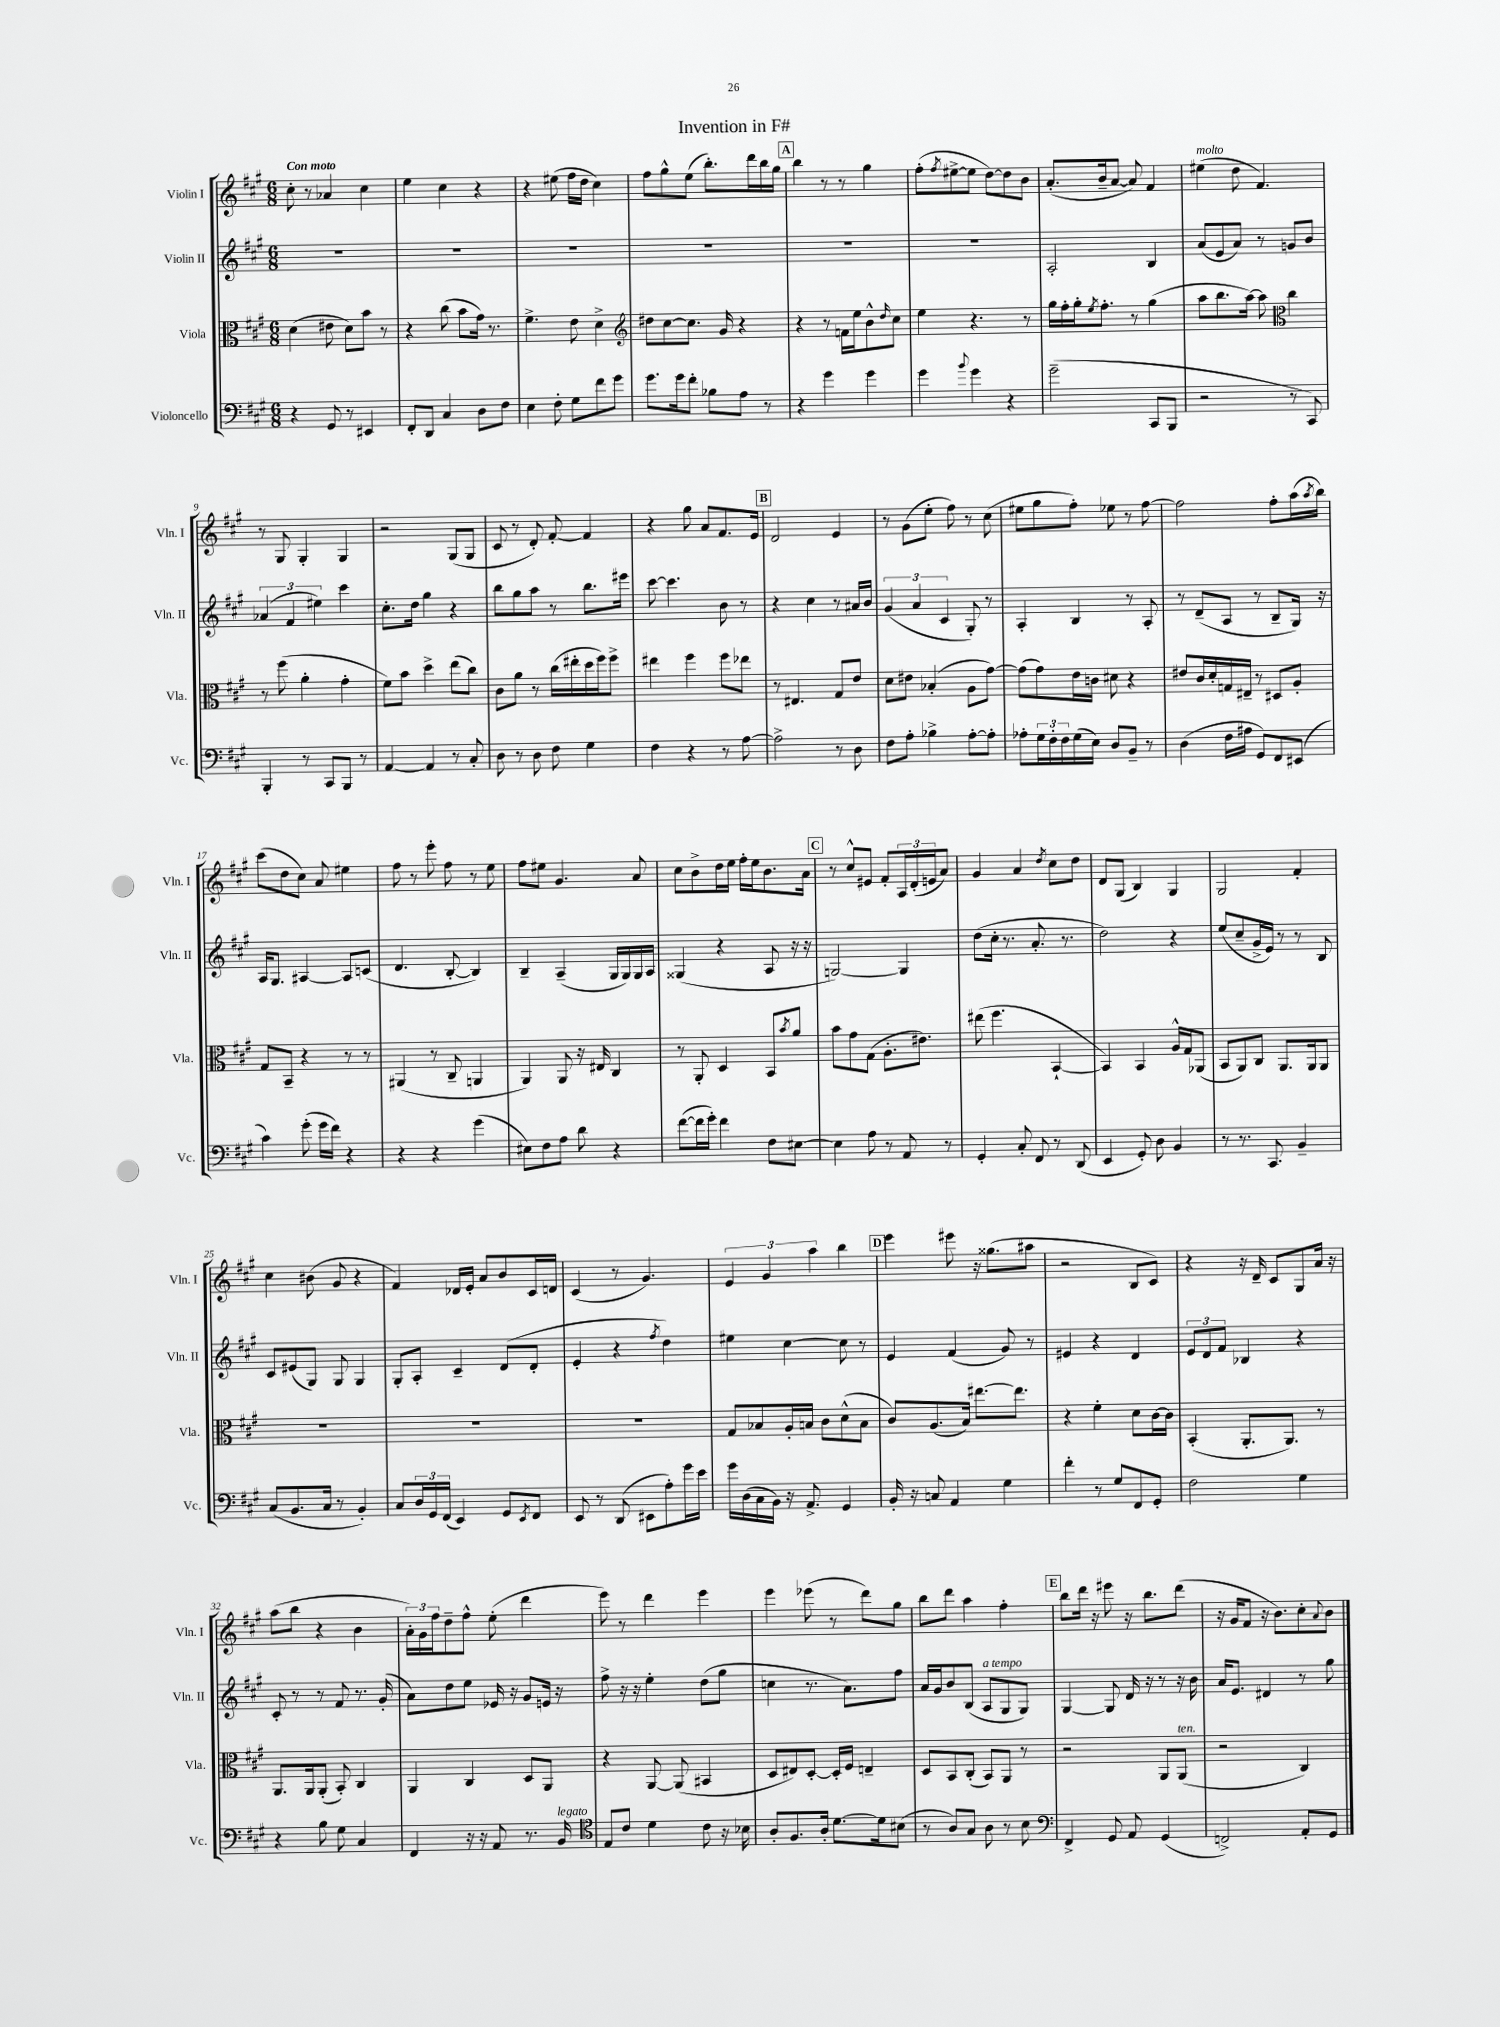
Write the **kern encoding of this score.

**kern	**kern	**kern	**kern
*part4	*part3	*part2	*part1
*staff4	*staff3	*staff2	*staff1
*I"Violoncello	*I"Viola	*I"Violin II	*I"Violin I
*I'Vc.	*I'Vla.	*I'Vln. II	*I'Vln. I
*clefF4	*clefC3	*clefG2	*clefG2
*k[f#c#g#]	*k[f#c#g#]	*k[f#c#g#]	*k[f#c#g#]
*M6/8	*M6/8	*M6/8	*M6/8
=1	=1	=1	=1
!	!	!	!LO:TX:a:B:t=Con moto
4r	(4d\	2.r	8cc#'\
.	.	.	8r
8GG#/	8e#X\	.	4a-X/
8r	8d\L)	.	.
4EE#X/	8b\J	.	4cc#\
.	8r	.	.
=2	=2	=2	=2
8FF#'/L	4r	2.r	4ee\
8DD/J	.	.	.
4C#/	(8cc#\	.	4cc#\
.	8b\L	.	.
8D\L	16g#\Jk)	.	4r
.	8.r	.	.
8F#\J	.	.	.
=3	=3	=3	=3
4E\	4.f#^\	2.r	4r
8F#'\	.	.	(8ee#X\
8G#\L	8e\	.	16ff#\LL
.	.	.	16dd\JJ
8f#\	4d^\	.	4cc#\)
8g#\J	.	.	.
=4	=4	=4	=4
*	*clefG2	*	*
8.g#\L	8dd#X\L	2.r	8ff#\L
.	[8cc#\	.	8gg#^^\
16g#\k	.	.	.
8f#'\J	8.cc#\J]	.	(8ee\J
8B-X\L	.	.	8.bb'\L)
.	16g#/	.	.
8A\J	4r	.	.
.	.	.	16ddd\L
8r	.	.	16bb\
.	.	.	16gg#\JJ
!!LO:REH:place=s1:t=A
=5	=5	=5	=5
4r	4r	2.r	4bb\
4g#\	8r	.	8r
.	16fn\LL	.	8r
.	16ee\J	.	.
4g#\	8b^^\	.	4gg#\
.	16qqdd/	.	.
.	8cc#\J	.	.
=6	=6	=6	=6
4g#\	4ee\	2.r	(8ff#'\L
.	.	.	8qff#/
.	.	.	[8ee#X^\
8qqb/	.	.	.
4g#\	4.r	.	8ee#\J]
.	.	.	[8dd\L)
4r	.	.	8dd\]
.	8r	.	8b\J
=7	=7	=7	=7
(2g#~\	16gg#\LL	2A'/	(8.a'/L
.	16ff#'\	.	.
.	16gg#'\J	.	.
.	8qee/	.	.
.	8.ff#'\J	.	16b~/k
.	.	.	[8a/J
.	8r	.	8a/])
8CC#/L	(4gg#\	4B/	4f#/
8BBB/J	.	.	.
=8	=8	=8	=8
!	!	!	!LO:TX:a:i:t=molto
2r	8aa\L	(8a/L	(4ee#X\
.	8.bb\	8e/	.
.	.	8a/J)	8dd\
.	[16aa\Jk)	.	.
.	8aa\]	8r	4.f#/)
*	*clefC3	*	*
8r	4cc#\	8gn/L	.
8CC#/)	.	8b/J	.
!!LO:LB:g=z
=9	=9	=9	=9
4BBB'/	8r	(6a-X/	8r
.	(8ff#\	.	8G#/
.	.	6f#/	.
8r	4a'\	.	4G#'/
.	.	6ee#X\)	.
8CC#/L	.	.	.
8BBB/J	4g#'\	4ccc#\	4G#/
8r	.	.	.
=10	=10	=10	=10
[4AA/	8f#\L)	8.cc#'\L	2r
.	8b\J	.	.
.	.	16dd\Jk	.
4AA/]	4dd^\	4gg#\	.
8r	(8ee\L	4r	(8G#/L
8C#'/	8cc#\J)	.	8G#/J
=11	=11	=11	=11
8D\	8c#\L	8bb\L	8c#/
8r	8a\J	8gg#\	8r
8D\	8r	8aa\J	8d'/)
8F#\	(16cc#\LL	8r	[8f#'/
.	16ee#X'\	.	.
4G#\	16dd\	8.bb\L	4f#/]
.	16ff#\J)	.	.
.	8ff#^\J	.	.
.	.	16eee#X\Jk	.
=12	=12	=12	=12
4F#\	4ee#X\	[8ccc#\	4r
.	.	4.ccc#\]	.
4r	4ff#\	.	8gg#\
.	.	.	8a/L
8r	8ff#\L	8b\	8.f#/
[8A\	8ee-X\J	8r	.
.	.	.	16e/Jk
!!LO:REH:place=s1:t=B
=13	=13	=13	=13
2A^\]	8r	4r	2d/
.	4.E#X/	.	.
.	.	4cc#\	.
8r	8G#/L	8r	4e/
8D\	8e/J	16a#X/LL	.
.	.	16b/JJ	.
=14	=14	=14	=14
8F#\L	8d\L	(6g#/	8r
8A'\J	8e#X\J	.	(8g#\L
.	.	6a/	.
4B-X^\	(4B-X'/	.	8ee'\J
.	.	6c#/	.
.	.	.	8ff#\)
[8A'\L	8A\L	8G#'/)	8r
8A'\J]	[8g#\J)	8r	(8cc#\
=15	=15	=15	=15
8A-X'\L	(8g#\L]	4A'/	8ee#X\L
24G#\L	8g#\)	.	8gg#\
24F#'\	.	.	.
24F#\	.	.	.
(16G#\	16e\L	4B/	8ff#'\J)
16E\JJ)	16cn\JJ	.	.
8D/L	8d#X\	.	8ee-X\
8BB~/J	4r	8r	8r
8r	.	8A'/	[8ff#\
=16	=16	=16	=16
(4D\	8e#X/L	8r	2ff#\]
.	16c#/L	(8d~/L	.
.	16d'/	.	.
16F#\LL	16Gn/	8A/J	.
16A#X\JJ	16E#X~/JJ	.	.
8GG#/L)	8r	8r	.
8FF#/	8D#X/L	8B~/L	8ff#'\L
(8EE#X/J	8A'/J	16G#/Jk)	(16aa\L
.	.	.	8qaa/
.	.	16r	16bb\JJ)
!!LO:LB:g=z
=17	=17	=17	=17
4c#\)	8G#/L	16A/KL	(8ccc#\L
.	.	8.G#/J	.
.	8BB~/J	.	8dd\
(8g#'\	4r	[4A#X/	8cc#\J)
16g#\LL	.	.	8a/
16f#\JJ)	.	.	.
4r	8r	8A#/L]	4ee#X\
.	8r	(8cn/J	.
=18	=18	=18	=18
4r	(4AA#X/	4.d/	8ff#\
.	.	.	8r
4r	8r	.	8eee'\
.	8C#~/	[8B'/	8ff#\
(4g#\	4AAn/	4B/])	8r
.	.	.	8ee\
=19	=19	=19	=19
8E#X\L)	4AA/)	4B~/	8ff#\L
8F#\	.	.	8ee#X\J
8A\J	8AA/	(4A~/	4.g#/
8d\	16r	.	.
.	16E#X/	.	.
4r	4C#/	16G#/LL	.
.	.	16G#/)	.
.	.	16G#/	8a/
.	.	16A/JJ	.
=20	=20	=20	=20
([8f#\L	8r	(4G##X/	8cc#\L
16f#\L]	8AA'/	.	8b^\
16g#'\JJ)	.	.	.
4f#\	4D/	4r	16dd\L
.	.	.	16ee\JJ
.	.	.	16ff#'\LL
.	.	.	16ee\J
8F#\L	8BB/L	8A/	8.b\
.	8qb/	.	.
[8E#X\J	8a/J	16r	.
.	.	16r	16a\Jk
!!LO:REH:place=s1:t=C
=21	=21	=21	=21
4E#\]	8b\L	[2Gn/)	8r
.	8g#\	.	8cc#^^/L
8A\	(8G#\J	.	8e#X/J
8r	8.A'\L	.	8f#'/L
8AA/	.	4G/]	24A/L
.	.	.	(24d'/
.	8.e#X\J)	.	.
.	.	.	24en/J
8r	.	.	8a/J)
=22	=22	=22	=22
4GG#'/	(8ee#X\	(8dd\L	4g#/
.	4.ff#\	16cc#'\Jk	.
.	.	8.r	.
8C#'/	.	.	4a/
8FF#/	.	8.a'/	.
.	.	.	8qdd/
8r	[4BB`/	.	8cc#\L
.	.	8.r	.
(8DD/	.	.	8dd\J
=23	=23	=23	=23
4EE/	4BB/])	2dd\)	8d/L
.	.	.	(8G#/J
8GG#'/)	4BB/	.	4B/)
8D\	.	.	.
4BB/	16A^^/LL	4r	4G#/
.	16G#/J	.	.
.	(8AA-X/J	.	.
=24	=24	=24	=24
8r	8BB/L	(8ee/L	2G#/
8.r	8AA/)	8cc#~/	.
.	8C#/J	16g#^/L	.
8.CC#/	.	16e/JJ)	.
.	8.AA/L	8r	.
4BB~/	.	8r	4f#'/
.	16AA/k	.	.
.	8AA/J	8B/	.
!!LO:LB:g=z
=25	=25	=25	=25
(8C#/L	2.r	8c#/L	4cc#\
8.BB/	.	(8e#X/	.
.	.	8G#/J)	(8b#X\
16C#/Jk	.	.	.
8r	.	8G#/	8g#/
4BB'/)	.	4G#/	4r
=26	=26	=26	=26
8C#/L	2.r	8G#'/L	4f#/)
24D/L	.	8A'/J	.
24GG#/	.	.	.
(24FF#/JJ	.	.	.
4EE/)	.	4c#~/	16d-X/LL
.	.	.	16e'/JJ
.	.	.	8a/L
8GG#/L	.	(8d/L	8b/
8qEE/	.	.	.
8FF#/J	.	8d'/J	16c#/L
.	.	.	16dn/JJ
=27	=27	=27	=27
8EE/	2.r	4e'/	(4c#/
8r	.	.	.
(8DD/	.	4r	8r
8EE#X\L	.	.	4.g#/)
.	.	8qff#/	.
8A'\)	.	4dd\)	.
16g#\L	.	.	.
16e\JJ	.	.	.
=28	=28	=28	=28
16g#\LL	8G#/L	4ee#X\	6e/
(16D\	.	.	.
16C#\	8B-X/	.	.
.	.	.	6g#/
16BB\JJ)	.	.	.
16r	16A'/L	[4cc#\	.
8.AA^/	16Bn/JJ	.	.
.	.	.	6aa\
.	8c#\L	.	.
4GG#/	(8d^^\	8cc#\]	4bb\
.	8B\J	8r	.
!!LO:REH:place=s1:t=D
=29	=29	=29	=29
16BB'/	8c#/L)	4e/	4eee\
16r	.	.	.
8Cn/	(8.A/	.	.
4AA/	.	(4f#/	8eee#X\
.	16B/Jk)	.	.
.	[8.ee#X\L	.	16r
.	.	.	(8.gg##X\L
4G#\	.	8g#/)	.
.	8.ee#\J]	.	.
.	.	8r	8aa#X\J
=30	=30	=30	=30
4f#'\	4r	4e#X/	2r
8r	4f#'\	4r	.
8G#/L	.	.	.
8FF#/	8d\L	4d/	8B/L
8GG#'/J	[16c#\L	.	8c#/J)
.	16c#\JJ]	.	.
=31	=31	=31	=31
2F#\	(4BB'/	12e/L	4r
.	.	12d/	.
.	.	12f#/J	.
.	8.AA'/L	4B-X/	16r
.	.	.	16d~/
.	.	.	8c#/L
.	8.AA/J)	.	.
4G#\	.	4r	8G#/
.	8r	.	16a/Jk
.	.	.	16r
!!LO:LB:g=z
=32	=32	=32	=32
4r	8.AA/L	8c#'/	(8aa\L
.	.	8r	8bb\J
.	16AA/k	.	.
8B\	(8AA'/J	8r	4r
8G#\	8BB'/)	8f#/	.
4C#/	4C#/	8.r	4b\
.	.	(16g#'/	.
=33	=33	=33	=33
4FF#/	4AA/	8a\L)	24a'\LL)
.	.	.	24g#\
.	.	.	24ff#\J
.	.	8dd\	8dd~\
16r	4C#/	8ee\J	8ff#^^\J
16r	.	.	.
8AA/	.	16e-X/	(8ee'\
.	.	16r	.
8.r	8D/L	8g#/L	4ddd\
.	8AA/J	16en/Jk	.
!LO:TX:a:i:t=legato	!	!	!
16BB/	.	16r	.
=34	=34	=34	=34
*clefC4	*	*	*
8E/L	4r	8ff#^\	8eee\)
8c#/J	.	16r	8r
.	.	16r	.
4d\	[8AA/	4ee'\	4ddd\
.	(8AA/]	.	.
8c#\	4BB#X/	(8dd\L	4eee\
16r	.	8gg#\J	.
16B-X\	.	.	.
=35	=35	=35	=35
8A'/L	8D/L	4ccn\	4eee\
8.F#/	8E#X/)	.	.
.	[8D'/J	8.r	(8eee-X\
16A'/Jk	.	.	.
[8.d\L	16D'/LL]	.	8r
.	16F#/JJ	8.a\L)	.
.	4En~/	.	8ddd\L)
16d\k]	.	.	.
(8B#X\J	.	8ff#\J	8gg#\J
=36	=36	=36	=36
8r	8D/L	16a/LL	8bb\L
.	.	16g#/J	.
8A/L)	8BB/	8b/	8ddd\J
8G#/J	(8C#'/J	(8B/J	4aa\
!	!	!LO:TX:a:i:t=a tempo	!
8A\	8BB/L)	8A/L	.
8r	8AA/J	8G#/	4ff#'\
8B\	8r	8G#/J)	.
!!LO:REH:place=s1:t=E
=37	=37	=37	=37
*clefF4	*	*	*
4FF#^/	2r	[4G#/	8bb\L
.	.	.	16ddd\Jk
.	.	.	16r
8GG#/	.	8G#/]	8eee#X\
8AA/	.	16d/	16r
.	.	16r	8.bb\L
(4GG#/	8AA/L	8r	.
!	!LO:TX:a:i:t=ten.	!	!
.	(8AA/J	16r	(8ddd\J
.	.	16b\	.
=38	=38	=38	=38
2FFn^/)	2r	16a/KL	16r
.	.	8.e/J	16g#/KL
.	.	.	8f#/J
.	.	4d#X/	16r
.	.	.	8.b\L)
8AA'/L	4C#/)	8r	8cc#'\
.	.	.	8qqa/
8GG#/J	.	8gg#\	8b\J
==	==	==	==
*-	*-	*-	*-
